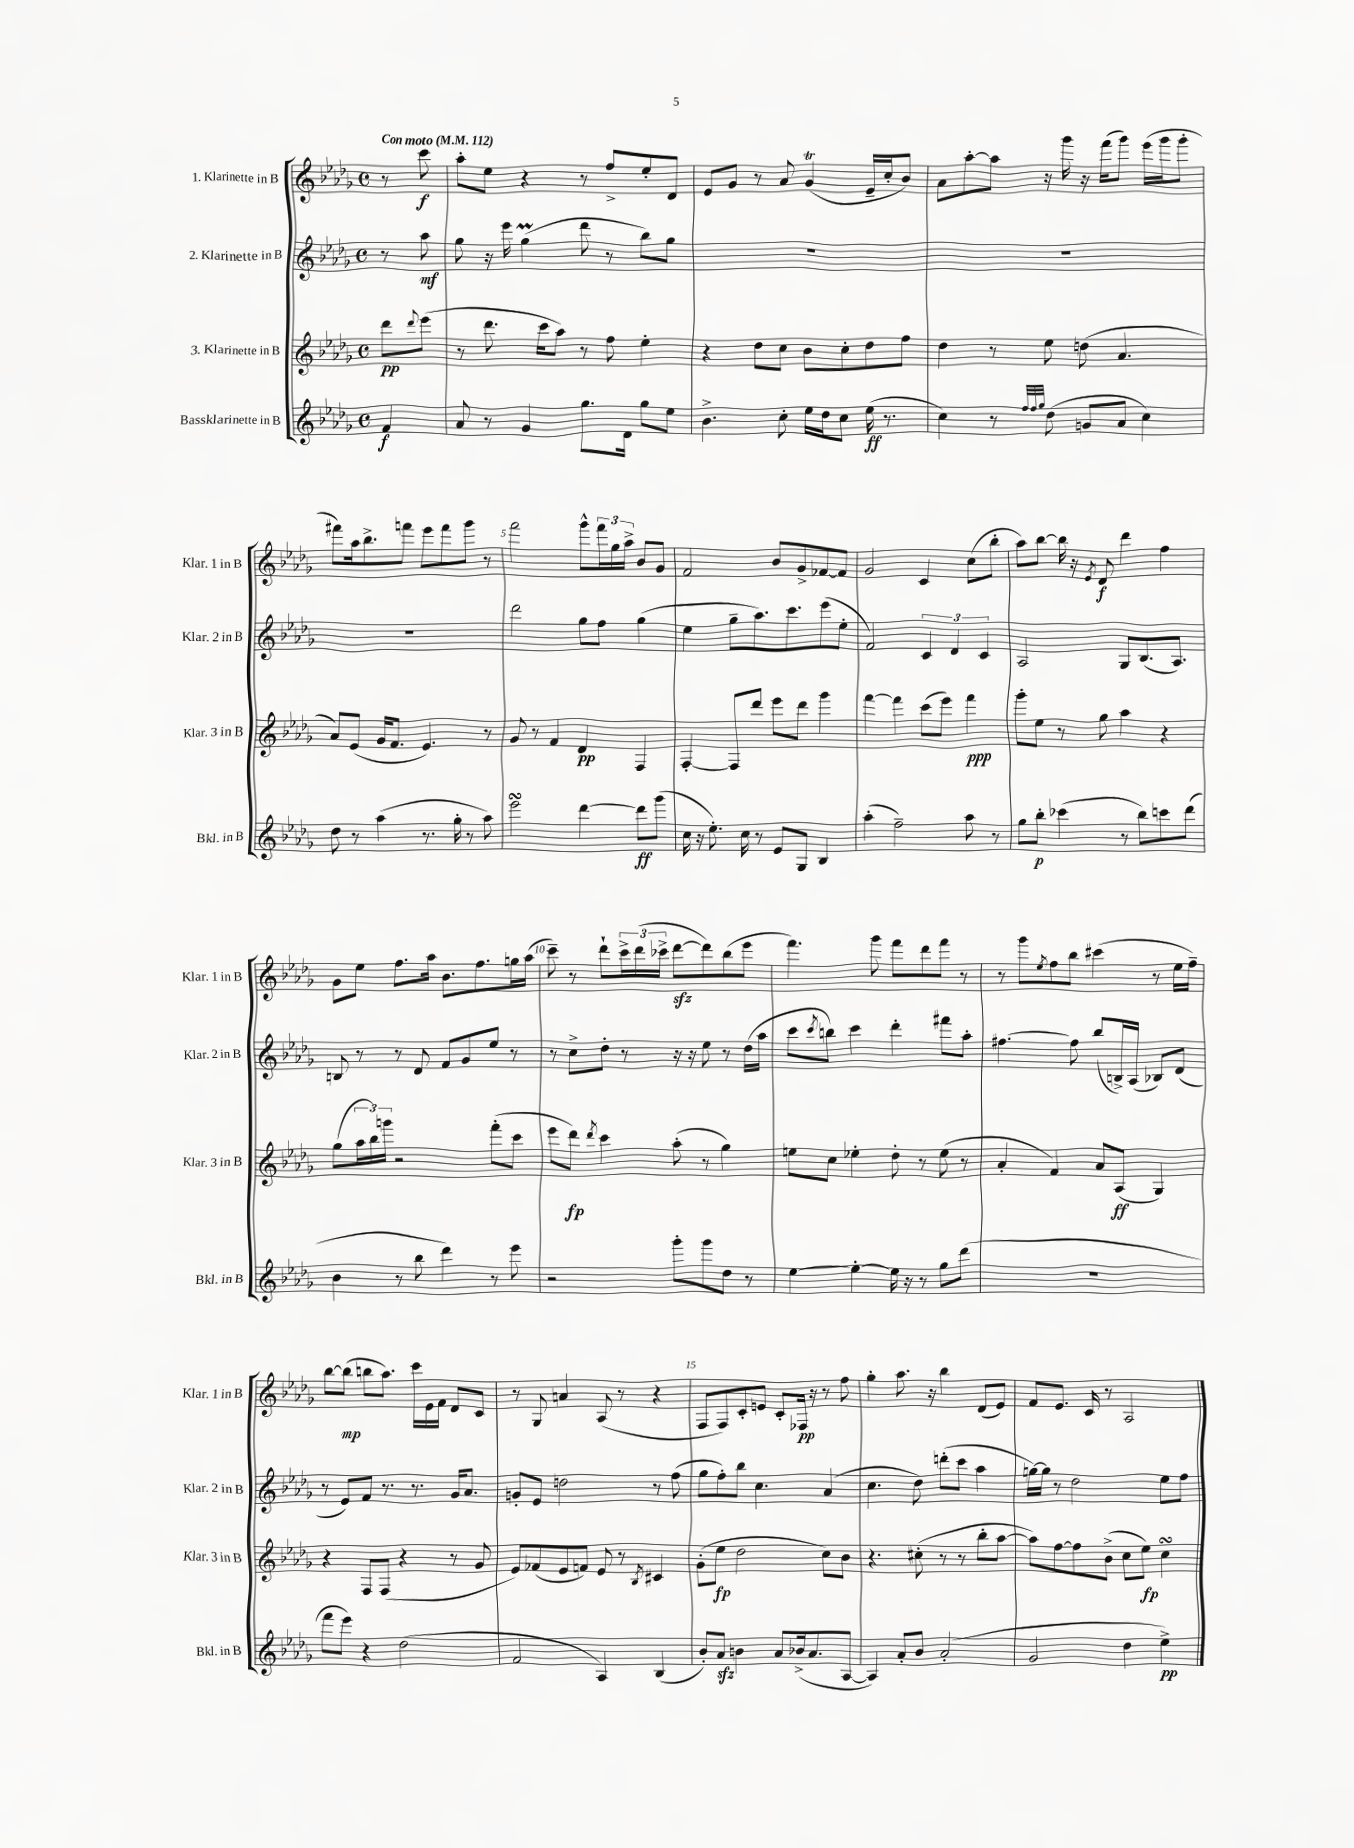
<<
\new StaffGroup <<
\new Staff = "s0" \with { instrumentName = "1. Klarinette in B" shortInstrumentName = "Klar. 1 in B" } {
    \clef treble \key des \major \defaultTimeSignature \time 4/4 \partial 4 \tempo "Con moto" 4 = 112
    r8 c'''8\f |
    aes''8-. ees''8 r4 r8 f''8-> ees''8-. des'8 |
    ees'8 ges'8 r8 aes'8 ges'4\trill( ees'16-- c''16-. bes'8) |
    aes'8 aes''8~-. aes''8 r16 ges'''16 r16 f'''16( ges'''8) ees'''16( ges'''16 ges'''8-. |
    fis'''8) aes''16 bes''8.-> f'''8 ees'''8 f'''8 ges'''8 r8 |
    f'''2 ges'''8-^ \tuplet 3/2 { f'''16 ges''16 aes''16-> } bes'8 ges'8 |
    f'2 bes'8 ges'8-> fes'8~ fes'8 |
    ges'2 c'4 c''8( bes''8-. |
    aes''8) bes''8~ bes''16 r16 \acciaccatura { ees'8 } des'8\f des'''4 f''4 |
    ges'8 ees''8 f''8. aes''16 bes'8. f''8. g''16 aes''16( |
    c'''8--) r8 des'''8-! \tuplet 3/2 { c'''16-> des'''16( ces'''16-> } des'''8~\sfz des'''8) bes''8( ees'''8 |
    f'''4.) ges'''8 f'''8 des'''8 f'''8 r8 |
    r8 ges'''8 \acciaccatura { ees''8 } f''8 bes''8 cis'''4( r8 ees''16 f''16--) |
    bes''8~ bes''8\mp( b''8 aes''8.) c'''16 ees'16 f'16 des'8 c'8 |
    r8 ges8 a'4 aes8( r8 r4 |
    f8 f8) c'8-. e'8 c'8-. fes16\pp r16 r8 f''8 |
    ges''4-. aes''8. r16 bes''4 des'8( ees'8) |
    f'8 ees'8. c'16 r8 aes2 \bar "|." |
}
\new Staff = "s1" \with { instrumentName = "2. Klarinette in B" shortInstrumentName = "Klar. 2 in B" } {
    \clef treble \key des \major \defaultTimeSignature \time 4/4 \partial 4
    r8 aes''8\mf |
    ges''8 r16 ees'''16 ges''4\prall( des'''8 r8 bes''8) ges''8 |
    R1 |
    R1 |
    R1 |
    des'''2 ges''8 f''8 ges''4( |
    ees''4 ges''8-- aes''8.) c'''8. ees'''8( ees''8-. |
    f'2) \tuplet 3/2 { c'4 des'4 c'4 } |
    aes2 ges8 bes8.( aes8.) |
    b8 r8 r8 des'8 f'8 ges'8 ees''8 r8 |
    r8 c''8-> des''8-. r8 r16 r16 ees''8 r8 des''16( aes''16 |
    c'''8 \acciaccatura { c'''8 } b''8) c'''4 des'''4-. fis'''8 aes''8-. |
    fis''4.~ fis''8 bes''8( b16->) aes16( bes8) des'8( |
    r8 ees'8) f'8 r8. r8. ges'16 aes'8. |
    g'8-. ees'8 d''2 r8 f''8( |
    ges''8 f''8-.) bes''8 c''4. aes'4( |
    c''4. des''8) d'''8-.( c'''8 aes''4 |
    g''16~) g''16 r8 des''2 ees''8 f''8 \bar "|." |
}
\new Staff = "s2" \with { instrumentName = "3. Klarinette in B" shortInstrumentName = "Klar. 3 in B" } {
    \clef treble \key des \major \defaultTimeSignature \time 4/4 \partial 4
    des'''8\pp \appoggiatura { des'''8 } ees'''8( |
    r8 des'''8. c'''16 aes''8) r8 f''8 ees''4-. |
    r4 des''8 c''8 bes'8 c''8-. des''8 f''8 |
    des''4 r8 ees''8 d''8( aes'4. |
    aes'8) ees'8( ges'16 f'8. ees'4.) r8 |
    ges'8 r8 f'4 des'4\pp f4 |
    f4~-. f8 des'''8 ees'''8 des'''8 ges'''4 |
    f'''4~ f'''4 c'''8( ees'''8) f'''4\ppp |
    ges'''8-. ees''8 r8 ges''8 aes''4 r4 |
    ges''8( \tuplet 3/2 { aes''16 bes''16) g'''16 } r2 f'''8-.( c'''8 |
    ees'''8 des'''8\fp) \acciaccatura { des'''8 } c'''4 aes''8-.( r8 ges''4) |
    e''8 c''8 ees''4-. des''8-. r8 ees''8( r8 |
    aes'4-. f'4) aes'8 aes8\ff( ges4) |
    r4 f8 f8( r4 r8 ges'8 |
    ees'8) fes'8( ees'8 f'8) ees'8 r8 \acciaccatura { bes8 } cis'4 |
    ges'8-.( ees''8\fp des''2 c''8) bes'8 |
    r4. cis''8-.( r8 r8 bes''8-. aes''8~ |
    aes''8) f''8~ f''8 bes'8->( c''8 ees''8\fp) c''4\turn \bar "|." |
}
\new Staff = "s3" \with { instrumentName = "Bassklarinette in B" shortInstrumentName = "Bkl. in B" } {
    \clef treble \key des \major \defaultTimeSignature \time 4/4 \partial 4
    f'4\f |
    aes'8 r8 ges'4 ges''8. des'16 ges''8 ees''8 |
    bes'4.-> c''8-. ees''16 des''16 c''8 ees''16\ff( r8. |
    c''4) r8 \grace { f''32 f''32 ges''32 } des''8( g'8 aes'8 c''4) |
    des''8 r8 aes''4( r8. ges''16-. r8 aes''8) |
    ees'''2\turn des'''4~ des'''8\ff ges'''8( |
    c''16 r16 ees''8.-.) c''16 r8 ees'8 ges8 bes4 |
    aes''4-.( f''2--) aes''8 r8 |
    ges''8 bes''8-.\p ces'''4( r8 bes''8) c'''8 des'''8( |
    bes'4 r8 bes''8 des'''4) r8 ees'''8 |
    r2 ges'''8-. ges'''8 des''8 r8 |
    ees''4~ ees''4~-. ees''16 r16 r8 ges''8 des'''8( |
    R1 |
    f'''8 ees'''8) r4 des''2( |
    f'2 aes4) bes4( |
    bes'8-.) aes'8\sfz b'4 aes'8 bes'16->( aes'8. aes8~ |
    aes4) aes'8-. bes'8 aes'2-.( |
    ges'2 des''4 ees''4->\pp) \bar "|." |
}
>>
>>
\layout { \context { \Score \override BarNumber.break-visibility = ##(#f #t #t) barNumberVisibility = #(every-nth-bar-number-visible 5) } }
